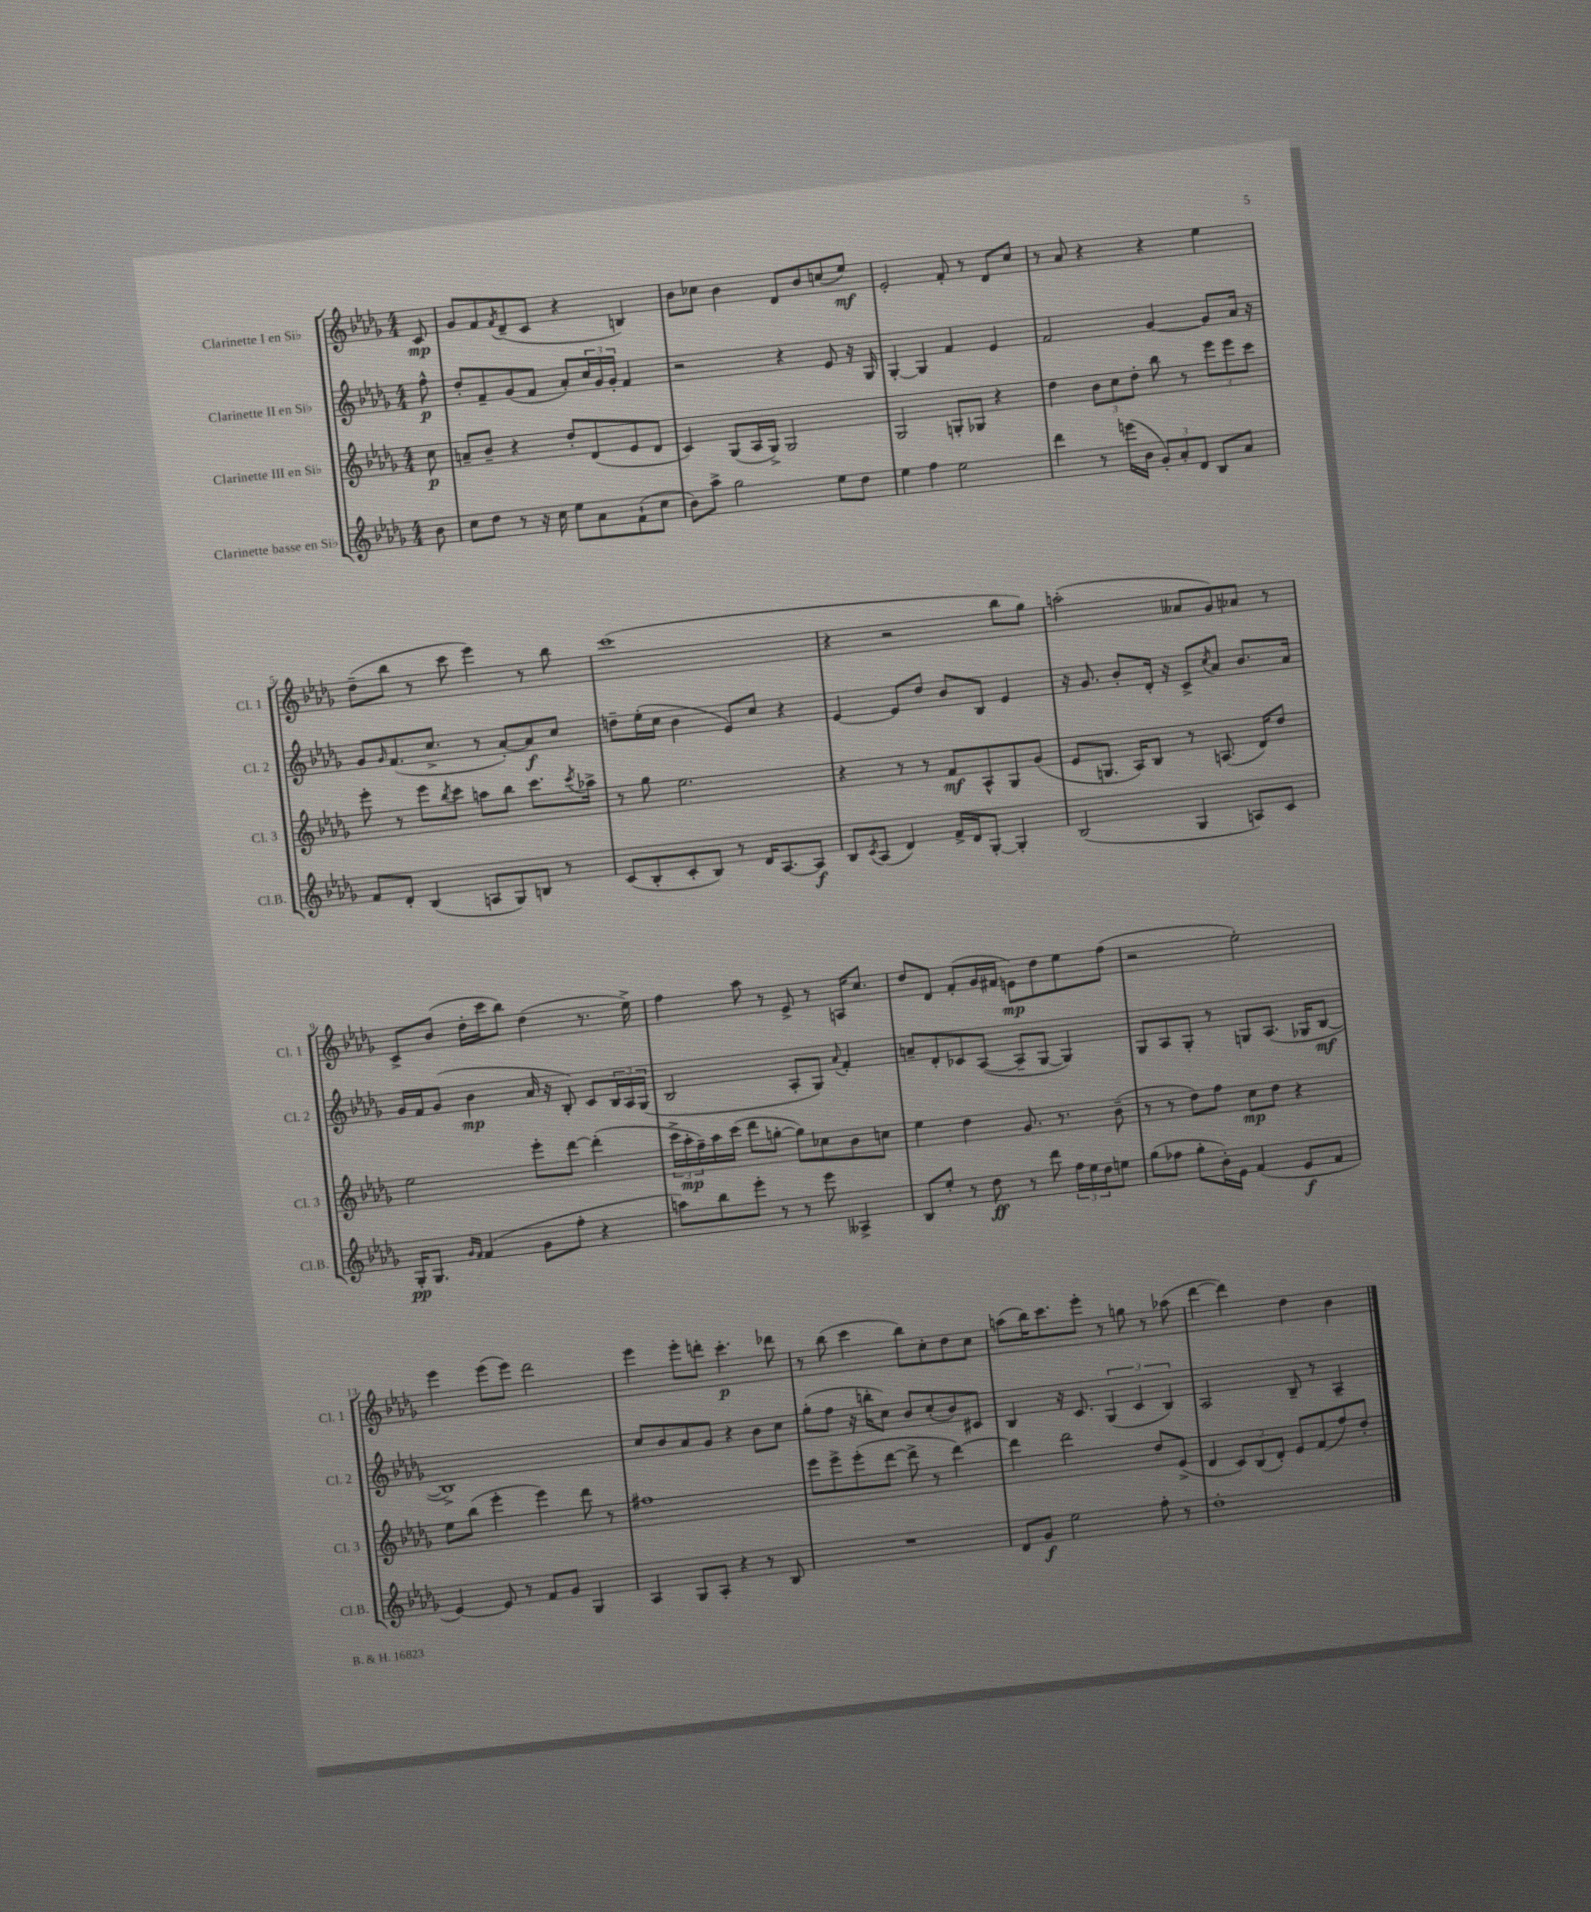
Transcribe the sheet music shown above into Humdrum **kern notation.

**kern	**dynam	**kern	**dynam	**kern	**dynam	**kern	**dynam
*part4	*part4	*part3	*part3	*part2	*part2	*part1	*part1
*staff4	*staff4	*staff3	*staff3	*staff2	*staff2	*staff1	*staff1
*I"Clarinette basse en Si♭	*	*I"Clarinette III en Si♭	*	*I"Clarinette II en Si♭	*	*I"Clarinette I en Si♭	*
*I'Cl.B.	*	*I'Cl. 3	*	*I'Cl. 2	*	*I'Cl. 1	*
*clefG2	*	*clefG2	*	*clefG2	*	*clefG2	*
*k[b-e-a-d-g-]	*	*k[b-e-a-d-g-]	*	*k[b-e-a-d-g-]	*	*k[b-e-a-d-g-]	*
*M4/4	*	*M4/4	*	*M4/4	*	*M4/4	*
=	=	=	=	=	=	=	=
8b-\	.	8cc\	p	8ff^^\	p	8c/	mp
=1	=1	=1	=1	=1	=1	=1	=1
8cc\L	.	8an~/L	.	8dd-'/L	.	8g-/L	.
8dd-\J	.	8b-~/J	.	8f~/	.	8f/	.
.	.	.	.	.	.	8qf/	.
8r	.	4r	.	(8g-/	.	(8d-~/	.
16r	.	.	.	8f/J	.	8c/J	.
16cc\	.	.	.	.	.	.	.
8ee-\L	.	8dd-'/L	.	8a-'/L)	.	4r	.
8a-\	.	(8d-/	.	24cc/L	.	.	.
.	.	.	.	24g-/	.	.	.
.	.	.	.	24g-'/JJ	.	.	.
(8f`\	.	8e-/	.	4f/	.	4Bn/)	.
8cc\J	.	8d-/J	.	.	.	.	.
=2	=2	=2	=2	=2	=2	=2	=2
8b-\L)	.	4c/)	.	2r	.	8b-\L	.
8aa-^\J	.	.	.	.	.	8cc-X\J	.
2gg-\	.	(8G-/L	.	.	.	4b-\	.
.	.	16A-/L	.	.	.	.	.
.	.	16G-^/JJ)	.	.	.	.	.
.	.	2G-/	.	4r	.	8d-/L	.
.	.	.	.	.	.	8b-/	.
8ee-\L	.	.	.	8e-/	.	(8ccn/	.
8dd-\J	.	.	.	16r	.	8ee-/J)	mf
.	.	.	.	16G-/	.	.	.
=3	=3	=3	=3	=3	=3	=3	=3
4ee-\	.	2G-/	.	[4G-'/	.	2e-'/	.
4ff\	.	.	.	4G-/]	.	.	.
2ee-\	.	8Gn'/L	.	4f/	.	8f'/	.
.	.	8G-X/J	.	.	.	8r	.
.	.	4r	.	4e-/	.	8d-/L	.
.	.	.	.	.	.	8cc/J	.
=4	=4	=4	=4	=4	=4	=4	=4
4ddd-\	.	4dd-\	.	2f/	.	8r	.
.	.	.	.	.	.	8a-/	.
8r	.	12b-\L	.	.	.	4r	.
.	.	12cc\	.	.	.	.	.
(16eeen\LL	.	.	.	.	.	.	.
.	.	12dd-'\J	.	.	.	.	.
16b-\JJ	.	.	.	.	.	.	.
12g-'/L)	.	8bb-\	.	[4g-/	.	4r	.
12a-'/	.	.	.	.	.	.	.
.	.	8r	.	.	.	.	.
12d-/J	.	.	.	.	.	.	.
8B-/L	.	12eee-\L	.	8g-/L]	.	4ee-\	.
.	.	12eee-\	.	.	.	.	.
8a-/J	.	.	.	16a-/Jk	.	.	.
.	.	12ccc\J	.	.	.	.	.
.	.	.	.	16r	.	.	.
!!LO:LB:g=z
=5	=5	=5	=5	=5	=5	=5	=5
8f/L	.	8eee-'\	.	8g-/L	.	(8dd-~\L	.
.	.	.	.	16qqg-/	.	.	.
8d-'/J	.	8r	.	(8.f/	.	8bb-\J	.
(4B-/	.	8eee-\L	.	.	.	8r	.
.	.	.	.	8.cc^/J	.	.	.
.	.	8qbb-/	.	.	.	.	.
.	.	8ccc\J	.	.	.	8ccc\	.
8An/L	.	8aan\L	.	8r	.	4eee-\)	.
8G-/)	.	8bb-\J	.	[8a-'/L)	.	.	.
8Bn/J	.	8.ccc\L	.	8a-/]	f	8r	.
8r	.	.	.	8cc/J	.	8bb-\	.
.	.	8qccc/	.	.	.	.	.
.	.	16aa-X^\Jk	.	.	.	.	.
=6	=6	=6	=6	=6	=6	=6	=6
(8c/L	.	8r	.	8ddn~\L	.	(1ccc	.
8B-'/	.	8gg-\	.	(16ee-'\L	.	.	.
.	.	.	.	16cc\JJ	.	.	.
8c'/	.	2.ee-\	.	4b-\	.	.	.
8B-/J)	.	.	.	.	.	.	.
8r	.	.	.	8e-/L)	.	.	.
16d-/KL	.	.	.	8cc/J	.	.	.
[8.A-/	.	.	.	.	.	.	.
.	.	.	.	4r	.	.	.
8A-/J]	f	.	.	.	.	.	.
=7	=7	=7	=7	=7	=7	=7	=7
8B-/L	.	4r	.	[4e-/	.	4r	.
8qc/	.	.	.	.	.	.	.
(8A-/J	.	.	.	.	.	.	.
4d-/)	.	8r	.	8e-/L]	.	2r	.
.	.	8r	.	8dd-/J	.	.	.
16f^/LL	.	8f/L	mf	8b-/L	.	.	.
16d-/J	.	.	.	.	.	.	.
[8G-'/J	.	8A-^^/	.	8B-/J	.	.	.
4G-'/]	.	8G-/	.	4e-/	.	8bb-\L	.
.	.	(8g-/J	.	.	.	8gg-\J)	.
=8	=8	=8	=8	=8	=8	=8	=8
(2B-/	.	8e-/L	.	16r	.	(2aan'\	.
.	.	.	.	8.g-/	.	.	.
.	.	8.Gn/J	.	.	.	.	.
.	.	.	.	8b-'/L	.	.	.
.	.	16A-/KL)	.	.	.	.	.
.	.	8B-/J	.	16d-'/Jk	.	.	.
.	.	.	.	16r	.	.	.
4G-/	.	8r	.	8c^/L	.	8a--X/L	.
.	.	.	.	8qcc/	.	.	.
.	.	(8.An/	.	8a-/J	.	8g-/)	.
8An/L)	.	.	.	8.b-/L	.	8a-X/J	.
.	.	16d-/KL)	.	.	.	.	.
8c/J	.	8dd-/J	.	.	.	8r	.
.	.	.	.	16a-/Jk	.	.	.
!!LO:LB:g=z
=9	=9	=9	=9	=9	=9	=9	=9
16G-'/KL	pp	2ee-\	.	16g-/LL	.	8c^/L	.
8.G-/J	.	.	.	16f/J	.	.	.
.	.	.	.	(8g-/J	.	(8b-/J	.
16qqg-/LL	.	.	.	.	.	.	.
16qqf/JJ	.	.	.	.	.	.	.
(4f/	.	.	.	4b-\	mp	16dd-'\LL	.
.	.	.	.	.	.	16ccc\J	.
.	.	.	.	.	.	8bb-\J)	.
8g-\L	.	8eee-'\L	.	16a-/	.	(4dd-\	.
.	.	.	.	16r	.	.	.
8ff'\J	.	[8ddd-\J	.	8B-'/)	.	.	.
4r	.	(4ddd-'\]	.	8c/L	.	8.r	.
.	.	.	.	24B-/L	.	.	.
.	.	.	.	24A-/	.	.	.
.	.	.	.	.	.	16ee-^\)	.
.	.	.	.	(24G-/JJ	.	.	.
=10	=10	=10	=10	=10	=10	=10	=10
8aan\L)	.	24ccc^\LL	.	2B-/	.	4ff\	.
.	.	24aa-'\	mp	.	.	.	.
.	.	24ff~\)	.	.	.	.	.
8bb-\	.	16aa-\	.	.	.	.	.
.	.	(16ccc\JJ	.	.	.	.	.
8eee-'\J	.	8ddd-\L	.	.	.	8aa-\	.
8r	.	[8ggn'\J	.	.	.	8r	.
8r	.	8gg\L])	.	8A-'/L	.	8e-^/	.
8eee-\	.	8cc-X\	.	8G-/J)	.	8r	.
.	.	.	.	8qqa-/	.	.	.
4A--X^/	.	8b-\	.	4f'/	.	16An/KL	.
.	.	.	.	.	.	8.cc/J	.
.	.	8ccn\J	.	.	.	.	.
=11	=11	=11	=11	=11	=11	=11	=11
8B-/L	.	4ee-\	.	8an~/L	.	8dd-/L	.
8ee-'/J	.	.	.	8d-'/	.	8d-/J	.
8r	.	4dd-\	.	8c-X/	.	(8f'/L	.
8dd-\	ff	.	.	([8A-/J	.	16g-/L	.
.	.	.	.	.	.	16f#X/JJ	.
8r	.	8.g-/	.	8A-~/L]	.	8en\L)	mp
8ddd-\	.	.	.	[8G-/J	.	8dd-\	.
.	.	8.r	.	.	.	.	.
24ff\LL	.	.	.	4G-/])	.	8ee-\	.
24ee-\	.	.	.	.	.	.	.
24dd-\J	.	.	.	.	.	.	.
8een\J	.	(8b-~\	.	.	.	(8ff\J	.
=12	=12	=12	=12	=12	=12	=12	=12
(8gg-\L	.	8r	.	8G-/L	.	2r	.
8ff-X\J	.	8r	.	8A-/	.	.	.
8gg-'\L	.	8dd-\L)	.	8G-'/J	.	.	.
16b-'\L)	.	8ff\J	.	8r	.	.	.
16e-\JJ	.	.	.	.	.	.	.
(4f/	.	8cc\L	mp	8Gn/L	.	2ee-'\)	.
.	.	8dd-\J	.	(8.A-/J	.	.	.
8e-/L	f	4r	.	.	.	.	.
.	.	.	.	16G-X/KL	.	.	.
8f/J	.	.	.	[8B-/J	mf	.	.
!!LO:LB:g=z
=13	=13	=13	=13	=13	=13	=13	=13
[4e-/)	.	8ee-\L	.	1B-^])	.	4eee-\	.
.	.	(8bb-\J	.	.	.	.	.
8e-/]	.	4eee-'\	.	.	.	(8eee-\L	.
8r	.	.	.	.	.	8eee-\J)	.
8f/L	.	4eee-\)	.	.	.	2ddd-\	.
8g-/J	.	.	.	.	.	.	.
4G-/	.	8ddd-\	.	.	.	.	.
.	.	8r	.	.	.	.	.
=14	=14	=14	=14	=14	=14	=14	=14
4A-/	.	1ff#X	.	8cc/L	.	4eee-\	.
.	.	.	.	8b-/	.	.	.
8G-/L	.	.	.	8a-/	.	8eee-'\L	.
8A-'/J	.	.	.	8g-/J	.	8dddn'\J	.
4r	.	.	.	4r	.	4.ccc'\	p
8r	.	.	.	8b-\L	.	.	.
8B-/	.	.	.	8cc\J	.	8ddd-X\	.
=15	=15	=15	=15	=15	=15	=15	=15
1r	.	8eee-\L	.	(8gg-'\L	.	8r	.
.	.	8eee-^\	.	8ff\J	.	(8bb-\	.
.	.	(8eee-'\	.	16r	.	4ccc\	.
.	.	.	.	16bbn'\KL	.	.	.
.	.	[8ddd-\J	.	8cc\J)	.	.	.
.	.	8ddd-^\]	.	8b-/L	.	8bb-\L)	.
.	.	8r	.	(8cc'/	.	8cc'\	.
.	.	[4ddd-\)	.	8b-/)	.	8dd-\	.
.	.	.	.	8c#X/J	.	8cc\J	.
=16	=16	=16	=16	=16	=16	=16	=16
8d-/L	.	4ddd-\]	.	4B-/	.	(8aan\L	.
8g-/J	f	.	.	.	.	16bb-\K)	.
.	.	.	.	.	.	8.ccc\	.
2ee-\	.	2ddd-\	.	16r	.	.	.
.	.	.	.	8.c/	.	.	.
.	.	.	.	.	.	8eee-'\J	.
.	.	.	.	(6G-/	.	8r	.
.	.	.	.	.	.	8ggn\	.
.	.	.	.	6c/	.	.	.
8ff'\	.	8dd-/L	.	.	.	8r	.
.	.	.	.	6B-/)	.	.	.
8r	.	(8e-^/J	.	.	.	(8aa-X\	.
=17	=17	=17	=17	=17	=17	=17	=17
1dd-'	.	4d-/	.	2A-/	.	[4ddd-\	.
.	.	12c/L)	.	.	.	4ddd-\])	.
.	.	(12B-/	.	.	.	.	.
.	.	12d-'/J)	.	.	.	.	.
.	.	8e-/L	.	8B-~/	.	4dd-\	.
.	.	(8f/	.	8r	.	.	.
.	.	8ff/)	.	4A-~/	.	4b-\	.
.	.	8dd-'/J	.	.	.	.	.
==	==	==	==	==	==	==	==
*-	*-	*-	*-	*-	*-	*-	*-
